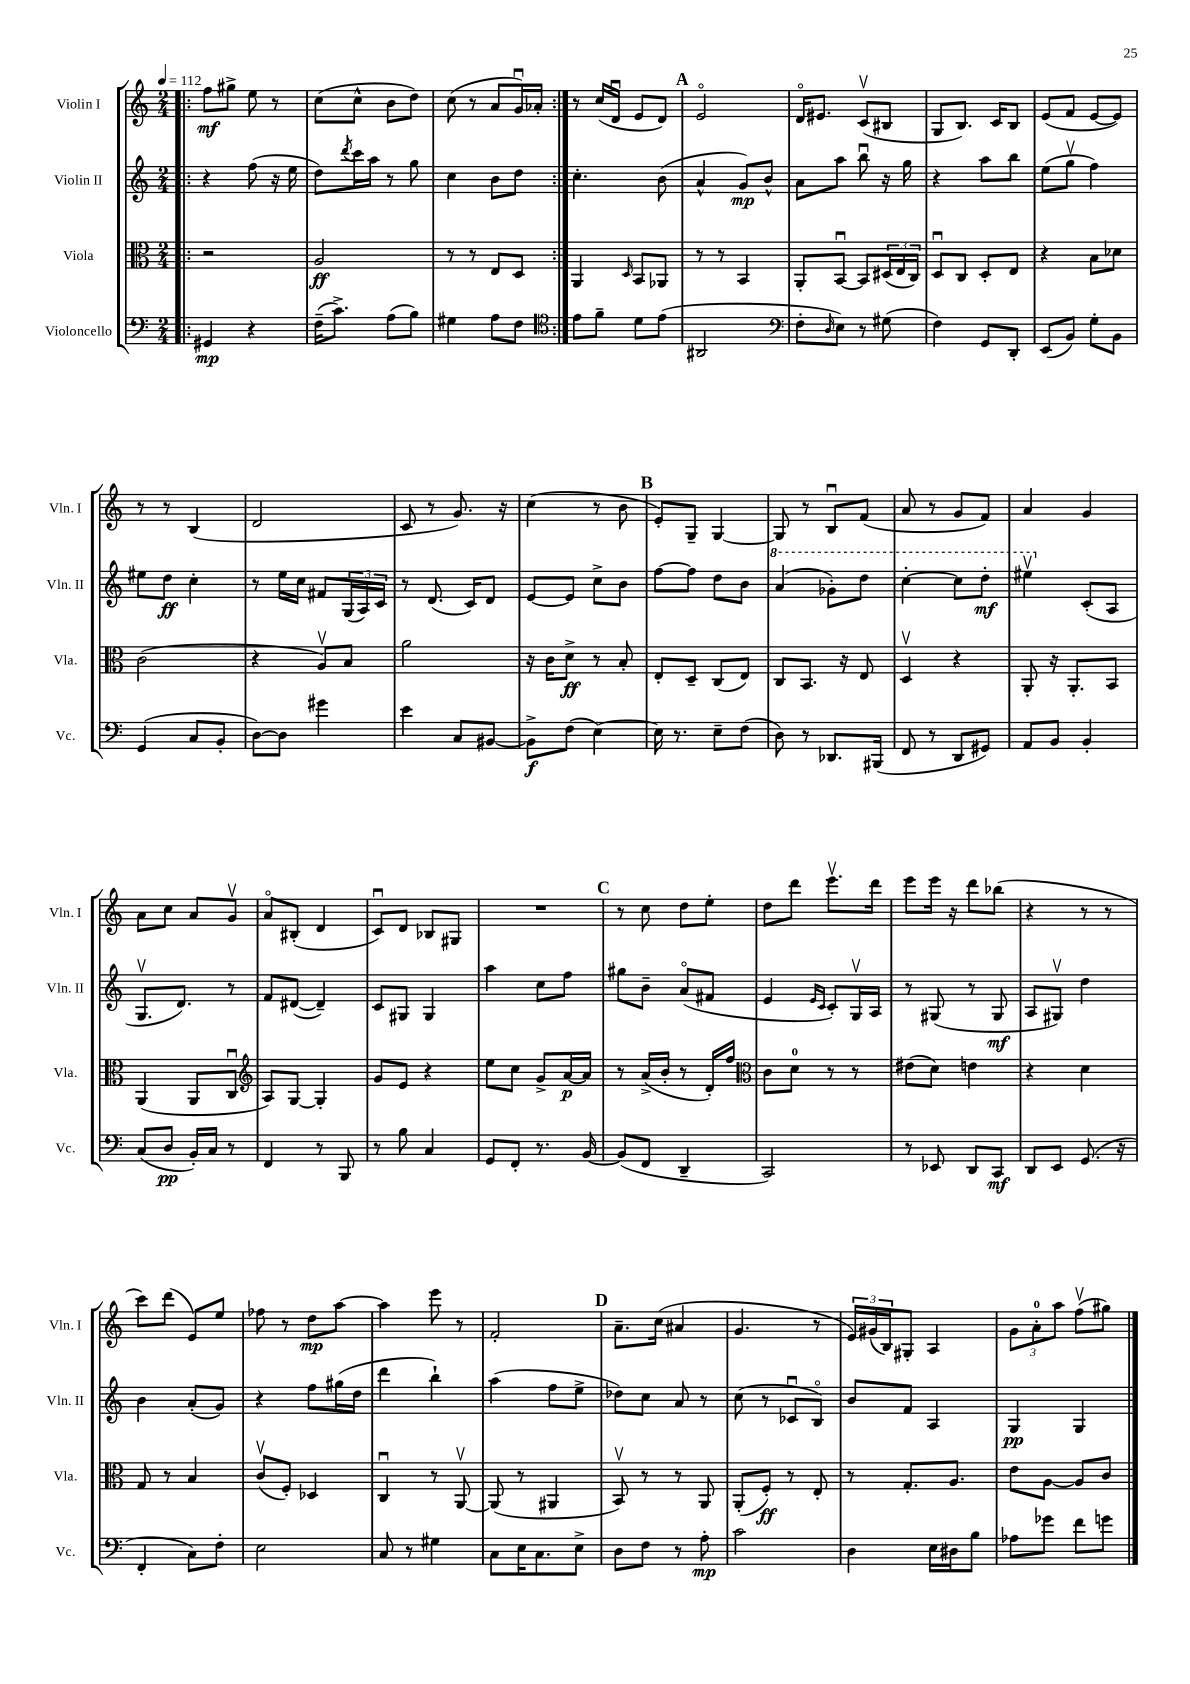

**kern	**dynam	**kern	**dynam	**kern	**dynam	**kern	**dynam
*part4	*part4	*part3	*part3	*part2	*part2	*part1	*part1
*staff4	*staff4	*staff3	*staff3	*staff2	*staff2	*staff1	*staff1
*I"Violoncello	*	*I"Viola	*	*I"Violin II	*	*I"Violin I	*
*I'Vc.	*	*I'Vla.	*	*I'Vln. II	*	*I'Vln. I	*
*clefF4	*	*clefC3	*	*clefG2	*	*clefG2	*
*k[]	*	*k[]	*	*k[]	*	*k[]	*
*M2/4	*	*M2/4	*	*M2/4	*	*M2/4	*
*MM112	*	*MM112	*	*MM112	*	*MM112	*
=1!|:	=1!|:	=1!|:	=1!|:	=1!|:	=1!|:	=1!|:	=1!|:
4GG#X/	mp	2r	.	4r	.	8ff\L	mf
.	.	.	.	.	.	8gg#X^\J	.
4r	.	.	.	(8ff\	.	8ee\	.
.	.	.	.	16r	.	8r	.
.	.	.	.	16ee\	.	.	.
=2	=2	=2	=2	=2	=2	=2	=2
(16F~\KL	.	2A/	ff	8dd\L)	.	(8cc\L	.
8.c^\J)	.	.	.	.	.	.	.
.	.	.	.	8qddd/	.	.	.
.	.	.	.	16ccc\L	.	8cc^^\J	.
.	.	.	.	16aa\JJ	.	.	.
(8A\L	.	.	.	8r	.	8b\L	.
8B\J)	.	.	.	8gg\	.	8dd\J)	.
=3	=3	=3	=3	=3	=3	=3	=3
4G#X\	.	8r	.	4cc\	.	(8cc\	.
.	.	8r	.	.	.	8r	.
8A\L	.	8E/L	.	8b\L	.	8a/L	.
8F\J	.	8D/J	.	8dd\J	.	16gu/L)	.
.	.	.	.	.	.	16a-X'/JJ	.
=4:|!	=4:|!	=4:|!	=4:|!	=4:|!	=4:|!	=4:|!	=4:|!
*clefC4	*	*	*	*	*	*	*
8e\L	.	4AA/	.	4.cc'\	.	8r	.
8f~\J	.	.	.	.	.	(16cc/LL	.
.	.	.	.	.	.	16du/JJ	.
.	.	16qqD/	.	.	.	.	.
8d\L	.	8BB/L	.	.	.	8e/L	.
(8e\J	.	8AA-X/J	.	(8b\	.	8d/J)	.
!!LO:REH:place=s1:t=A
=5	=5	=5	=5	=5	=5	=5	=5
2AA#X/	.	8r	.	4a^^/	.	2e/	.
.	.	8r	.	.	.	.	.
.	.	4BB/	.	8g/L)	mp	.	.
.	.	.	.	8b^^/J	.	.	.
=6	=6	=6	=6	=6	=6	=6	=6
*clefF4	*	*	*	*	*	*	*
8F'\L	.	8AA'/L	.	8a\L	.	16d/KL	.
.	.	.	.	.	.	8.e#X/J	.
16qqD/	.	.	.	.	.	.	.
8E\J)	.	[8BBu/J	.	8aa\J	.	.	.
8r	.	8BB/L]	.	8bbu\	.	(8cv/L	.
(8G#X\	.	(24D#X/L	.	16r	.	8B#X/J	.
.	.	24E/	.	.	.	.	.
.	.	.	.	16gg\	.	.	.
.	.	24C/JJ)	.	.	.	.	.
=7	=7	=7	=7	=7	=7	=7	=7
4F\)	.	8Du/L	.	4r	.	8G/L	.
.	.	8C/J	.	.	.	8.B/J)	.
8GG/L	.	8D'/L	.	8aa\L	.	.	.
.	.	.	.	.	.	16c/KL	.
8DD'/J	.	8E/J	.	8bb\J	.	8B/J	.
=8	=8	=8	=8	=8	=8	=8	=8
(8EE/L	.	4r	.	(8ee\L	.	(8e/L	.
8BB/J)	.	.	.	8ggv\J	.	8f/J	.
8G'\L	.	8B\L	.	4ff\)	.	[8e/L	.
8BB\J	.	8d-X\J	.	.	.	8e/J])	.
!!LO:LB:g=z
=9	=9	=9	=9	=9	=9	=9	=9
(4GG/	.	(2c\	.	8ee#X\L	.	8r	.
.	.	.	.	8dd\J	ff	8r	.
8C/L	.	.	.	4cc'\	.	(4B/	.
8BB'/J	.	.	.	.	.	.	.
=10	=10	=10	=10	=10	=10	=10	=10
[8D\L)	.	4r	.	8r	.	2d/	.
8D\J]	.	.	.	16ee\LL	.	.	.
.	.	.	.	16cc\JJ	.	.	.
4g#X\	.	8Av/L)	.	8f#X/L	.	.	.
.	.	8B/J	.	(24G/L	.	.	.
.	.	.	.	24A/)	.	.	.
.	.	.	.	24c/JJ	.	.	.
=11	=11	=11	=11	=11	=11	=11	=11
4e\	.	2a\	.	8r	.	8c/	.
.	.	.	.	(8.d/	.	8r	.
8C/L	.	.	.	.	.	8.g/)	.
.	.	.	.	16c/KL)	.	.	.
[8BB#X/J	.	.	.	8d/J	.	.	.
.	.	.	.	.	.	16r	.
=12	=12	=12	=12	=12	=12	=12	=12
8BB#^\L]	f	16r	.	[8e/L	.	(4cc\	.
.	.	16c\KL	.	.	.	.	.
(8F\J	.	8d^\J	ff	8e/J]	.	.	.
[4E\)	.	8r	.	8cc^\L	.	8r	.
.	.	8B'/	.	8b\J	.	8b\	.
!!LO:REH:place=s1:t=B
=13	=13	=13	=13	=13	=13	=13	=13
16E\]	.	8E'/L	.	[8ff\L	.	8e'/L)	.
8.r	.	.	.	.	.	.	.
.	.	8D~/J	.	8ff\J]	.	8G~/J	.
8E~\L	.	(8C/L	.	8dd\L	.	[4G/	.
(8F\J	.	8E/J)	.	8b\J	.	.	.
=14	=14	=14	=14	=14	=14	=14	=14
*	*	*	*	*8va	*	*	*
8D\)	.	8C/L	.	(4aa/	.	8G/]	.
8r	.	8.BB/J	.	.	.	8r	.
8.DD-X/L	.	.	.	8gg-X'\L)	.	8Bu/L	.
.	.	16r	.	.	.	.	.
.	.	8E/	.	8ddd\J	.	(8f/J	.
(16BBB#X/Jk	.	.	.	.	.	.	.
=15	=15	=15	=15	=15	=15	=15	=15
8FF/	.	4Dv/	.	[4ccc'\	.	8a/	.
8r	.	.	.	.	.	8r	.
8DD/L	.	4r	.	8ccc\L]	.	8g/L	.
8GG#X/J)	.	.	.	8ddd'\J	mf	8f/J)	.
=16	=16	=16	=16	=16	=16	=16	=16
8AA/L	.	8AA'/	.	4eee#Xv\	.	4a/	.
8BB/J	.	16r	.	.	.	.	.
.	.	8.AA'/L	.	.	.	.	.
*	*	*	*	*X8va	*	*	*
4BB'/	.	.	.	(8c'/L	.	4g/	.
.	.	8BB/J	.	8A/J	.	.	.
!!LO:LB:g=z
=17	=17	=17	=17	=17	=17	=17	=17
(8C/L	.	(4AA/	.	8.Gv/L	.	8a\L	.
8D/J	pp	.	.	.	.	8cc\J	.
.	.	.	.	8.d/J)	.	.	.
16BB'/LL)	.	8AA/L	.	.	.	8a/L	.
16C/JJ	.	.	.	.	.	.	.
8r	.	8Cu/J	.	8r	.	8gv/J	.
=18	=18	=18	=18	=18	=18	=18	=18
*	*	*clefG2	*	*	*	*	*
4FF/	.	8A/L)	.	8f/L	.	8a/L	.
.	.	[8G/J	.	([8d#X/J	.	(8B#X'/J	.
8r	.	4G'/]	.	4d#~/])	.	4d/	.
8BBB/	.	.	.	.	.	.	.
=19	=19	=19	=19	=19	=19	=19	=19
8r	.	8g/L	.	8c/L	.	8cu/L)	.
8B\	.	8e/J	.	8G#X/J	.	8d/J	.
4C/	.	4r	.	4G#/	.	8B-X/L	.
.	.	.	.	.	.	8G#X/J	.
=20	=20	=20	=20	=20	=20	=20	=20
8GG/L	.	8ee\L	.	4aa\	.	2r	.
8FF'/J	.	8cc\J	.	.	.	.	.
8.r	.	8g^/L	.	8cc\L	.	.	.
.	.	[16a/L	p	8ff\J	.	.	.
[16BB/	.	16a/JJ]	.	.	.	.	.
!!LO:REH:place=s1:t=C
=21	=21	=21	=21	=21	=21	=21	=21
(8BB/L]	.	8r	.	8gg#X\L	.	8r	.
8FF/J	.	(16a^/LL	.	8b~\J	.	8cc\	.
.	.	16b'/JJ	.	.	.	.	.
4DD~/	.	8r	.	(8a/L	.	8dd\L	.
.	.	16d'/LL)	.	8f#X/J	.	8ee'\J	.
.	.	16ff/JJ	.	.	.	.	.
=22	=22	=22	=22	=22	=22	=22	=22
*	*	*clefC3	*	*	*	*	*
2CC/)	.	8c\L	.	4e/	.	8dd\L	.
.	.	8d\J	.	.	.	8ddd\J	.
.	.	.	.	16qqe/LL	.	.	.
.	.	.	.	16qqc/JJ	.	.	.
.	.	8r	.	8c'/L)	.	8.eeev\L	.
.	.	8r	.	16Gv/L	.	.	.
.	.	.	.	16A/JJ	.	16ddd\Jk	.
=23	=23	=23	=23	=23	=23	=23	=23
8r	.	(8e#X\L	.	8r	.	8eee\L	.
8EE-X/	.	8d\J)	.	(8G#X/	.	16eee\Jk	.
.	.	.	.	.	.	16r	.
8DD/L	.	4en\	.	8r	.	8ddd\L	.
8CC/J	mf	.	.	8G#/	mf	(8bb-X\J	.
=24	=24	=24	=24	=24	=24	=24	=24
8DD/L	.	4r	.	8A/L	.	4r	.
8EE/J	.	.	.	8G#Xv/J)	.	.	.
(8.GG/	.	4d\	.	4dd\	.	8r	.
.	.	.	.	.	.	8r	.
16r	.	.	.	.	.	.	.
!!LO:LB:g=z
=25	=25	=25	=25	=25	=25	=25	=25
4FF'/	.	8G/	.	4b\	.	8ccc\L)	.
.	.	8r	.	.	.	(8ddd\J	.
8C\L)	.	4B/	.	(8a'/L	.	8e/L)	.
8F'\J	.	.	.	8g/J)	.	8ee/J	.
=26	=26	=26	=26	=26	=26	=26	=26
2E\	.	(8cv/L	.	4r	.	8ff-X\	.
.	.	8F'/J)	.	.	.	8r	.
.	.	4D-X/	.	8ff\L	.	8dd\L	mp
.	.	.	.	(16gg#X\L	.	[8aa\J	.
.	.	.	.	16dd\JJ	.	.	.
=27	=27	=27	=27	=27	=27	=27	=27
8C/	.	4Cu/	.	4ddd\	.	4aa\]	.
8r	.	.	.	.	.	.	.
4G#X\	.	8r	.	4bb`\)	.	8eee\	.
.	.	[8AAv/	.	.	.	8r	.
=28	=28	=28	=28	=28	=28	=28	=28
8C\L	.	(8AA/]	.	(4aa\	.	2f'/	.
16E\K	.	8r	.	.	.	.	.
8.C\	.	.	.	.	.	.	.
.	.	4AA#X/	.	8ff\L	.	.	.
8E^\J	.	.	.	8ee^\J	.	.	.
!!LO:REH:place=s1:t=D
=29	=29	=29	=29	=29	=29	=29	=29
8D\L	.	8BBv/)	.	8dd-X\L)	.	8.a~\L	.
8F\J	.	8r	.	8cc\J	.	.	.
.	.	.	.	.	.	(16cc\Jk	.
8r	.	8r	.	8a/	.	4a#X/	.
8A'\	mp	8AA/	.	8r	.	.	.
=30	=30	=30	=30	=30	=30	=30	=30
2c\	.	(8AA'/L	.	(8cc\	.	4.g/	.
.	.	8F'/J)	ff	8r	.	.	.
.	.	8r	.	8c-Xu/L	.	.	.
.	.	8E'/	.	8B/J)	.	8r	.
=31	=31	=31	=31	=31	=31	=31	=31
4D\	.	8r	.	8b/L	.	24e/LL)	.
.	.	.	.	.	.	(24g#X/	.
.	.	.	.	.	.	24B/J)	.
.	.	8.G'/L	.	8f/J	.	8G#X'/J	.
16E\LL	.	.	.	4A/	.	4A/	.
16D#X\J	.	8.A/J	.	.	.	.	.
8B\J	.	.	.	.	.	.	.
=32	=32	=32	=32	=32	=32	=32	=32
8A-X\L	.	8e\L	.	4G/	pp	12g\L	.
.	.	.	.	.	.	12a'\	.
8g-X\J	.	[8A\J	.	.	.	.	.
.	.	.	.	.	.	12aa\J	.
8f\L	.	8A/L]	.	4G/	.	(8ffv\L	.
8gn\J	.	8c/J	.	.	.	8gg#X\J)	.
==	==	==	==	==	==	==	==
*-	*-	*-	*-	*-	*-	*-	*-
